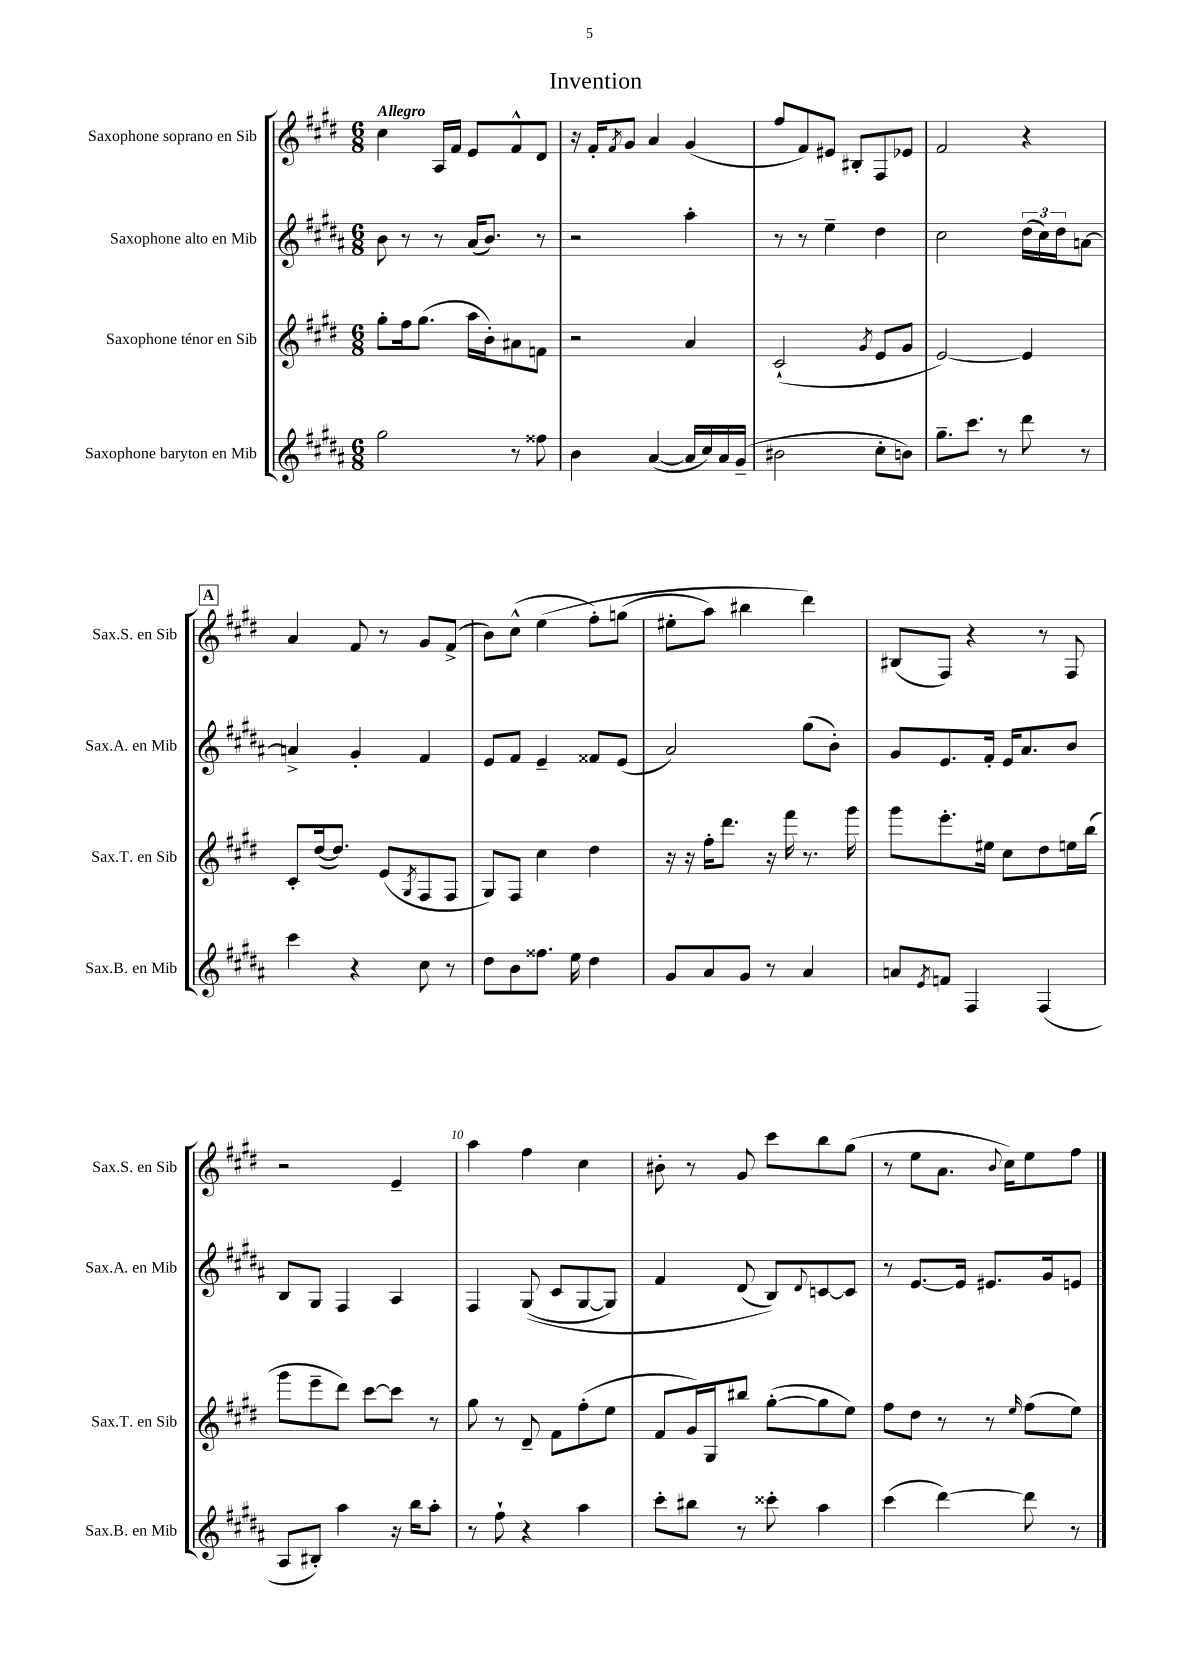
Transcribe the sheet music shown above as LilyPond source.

\header { title = "Invention" }
<<
\new StaffGroup <<
\new Staff = "s0" \with { instrumentName = "Saxophone soprano en Sib" shortInstrumentName = "Sax.S. en Sib" } {
    \clef treble \key e \major \numericTimeSignature \time 6/8 \tempo "Allegro"
    cis''4 a16 fis'16 e'8 fis'8-^ dis'8 |
    r16 fis'16-. \acciaccatura { fis'8 } gis'8 a'4 gis'4( |
    fis''8 fis'8) eis'8 bis8-. fis8 ees'8 |
    fis'2 r4 |
    \mark \markup { \box "A" } a'4 fis'8 r8 gis'8 fis'8->( |
    b'8) cis''8-^( e''4\( fis''8-.) g''8( |
    eis''8-. a''8) bis''4 dis'''4\) |
    bis8( fis8) r4 r8 fis8 |
    r2 e'4-- |
    a''4 fis''4 cis''4 |
    bis'8-. r8 gis'8 cis'''8 b''8 gis''8( |
    r8 e''8 a'8. \appoggiatura { b'8 } cis''16) e''8 fis''8 \bar "|." |
}
\new Staff = "s1" \with { instrumentName = "Saxophone alto en Mib" shortInstrumentName = "Sax.A. en Mib" } {
    \clef treble \key b \major \numericTimeSignature \time 6/8
    b'8 r8 r8 ais'16( b'8.) r8 |
    r2 ais''4-. |
    r8 r8 e''4-- dis''4 |
    cis''2 \tuplet 3/2 { dis''16( cis''16) dis''16 } a'8~ |
    \mark \markup { \box "A" } a'4-> gis'4-. fis'4 |
    e'8 fis'8 e'4-- fisis'8 e'8( |
    ais'2) gis''8( b'8-.) |
    gis'8 e'8. fis'16-. e'16 ais'8. b'8 |
    b8 gis8 fis4 ais4 |
    fis4 gis8(\( cis'8 gis8~ gis8) |
    fis'4 dis'8( b8)\) \appoggiatura { dis'8 } c'8~ c'8 |
    r8 e'8.~ e'16 eis'8. gis'16 e'8 \bar "|." |
}
\new Staff = "s2" \with { instrumentName = "Saxophone ténor en Sib" shortInstrumentName = "Sax.T. en Sib" } {
    \clef treble \key e \major \numericTimeSignature \time 6/8
    gis''8-. fis''16 gis''8.( a''16 b'16-.) ais'8 f'8 |
    r2 a'4 |
    cis'2-!( \acciaccatura { gis'8 } e'8 gis'8 |
    e'2~) e'4 |
    \mark \markup { \box "A" } cis'8-. dis''16~( dis''8.) e'8( \acciaccatura { gis8 } fis8 fis8 |
    gis8) fis8 cis''4 dis''4 |
    r16 r16 fis''16-. dis'''8. r16 fis'''16 r8. gis'''16 |
    gis'''8 e'''8.-. eis''16 cis''8 dis''8 e''16 b''16( |
    gis'''8 e'''8-- dis'''8) cis'''8~ cis'''8 r8 |
    gis''8 r8 dis'8-- fis'8 fis''8-.( e''8 |
    fis'8 gis'16) gis16 bis''8 gis''8~-.( gis''8 e''8) |
    fis''8 dis''8 r8 r8 \grace { e''16 } fis''8( e''8) \bar "|." |
}
\new Staff = "s3" \with { instrumentName = "Saxophone baryton en Mib" shortInstrumentName = "Sax.B. en Mib" } {
    \clef treble \key b \major \numericTimeSignature \time 6/8
    gis''2 r8 fisis''8 |
    b'4 ais'4~( ais'16 cis''16) ais'16 gis'16--( |
    bis'2 cis''8-. b'8) |
    gis''8.-- cis'''8. r8 dis'''8 r8 |
    \mark \markup { \box "A" } cis'''4 r4 cis''8 r8 |
    dis''8 b'8 fisis''8. e''16 dis''4 |
    gis'8 ais'8 gis'8 r8 ais'4 |
    a'8 \acciaccatura { e'8 } f'8 fis4 fis4( |
    ais8 bis8-.) ais''4 r16 b''16 ais''8-. |
    r8 fis''8-! r4 ais''4 |
    cis'''8-. bis''8 r8 cisis'''8-. ais''4 |
    cis'''4( dis'''4~) dis'''8 r8 \bar "|." |
}
>>
>>
\layout { \context { \Score \override BarNumber.break-visibility = ##(#f #t #t) barNumberVisibility = #(every-nth-bar-number-visible 5) } }
